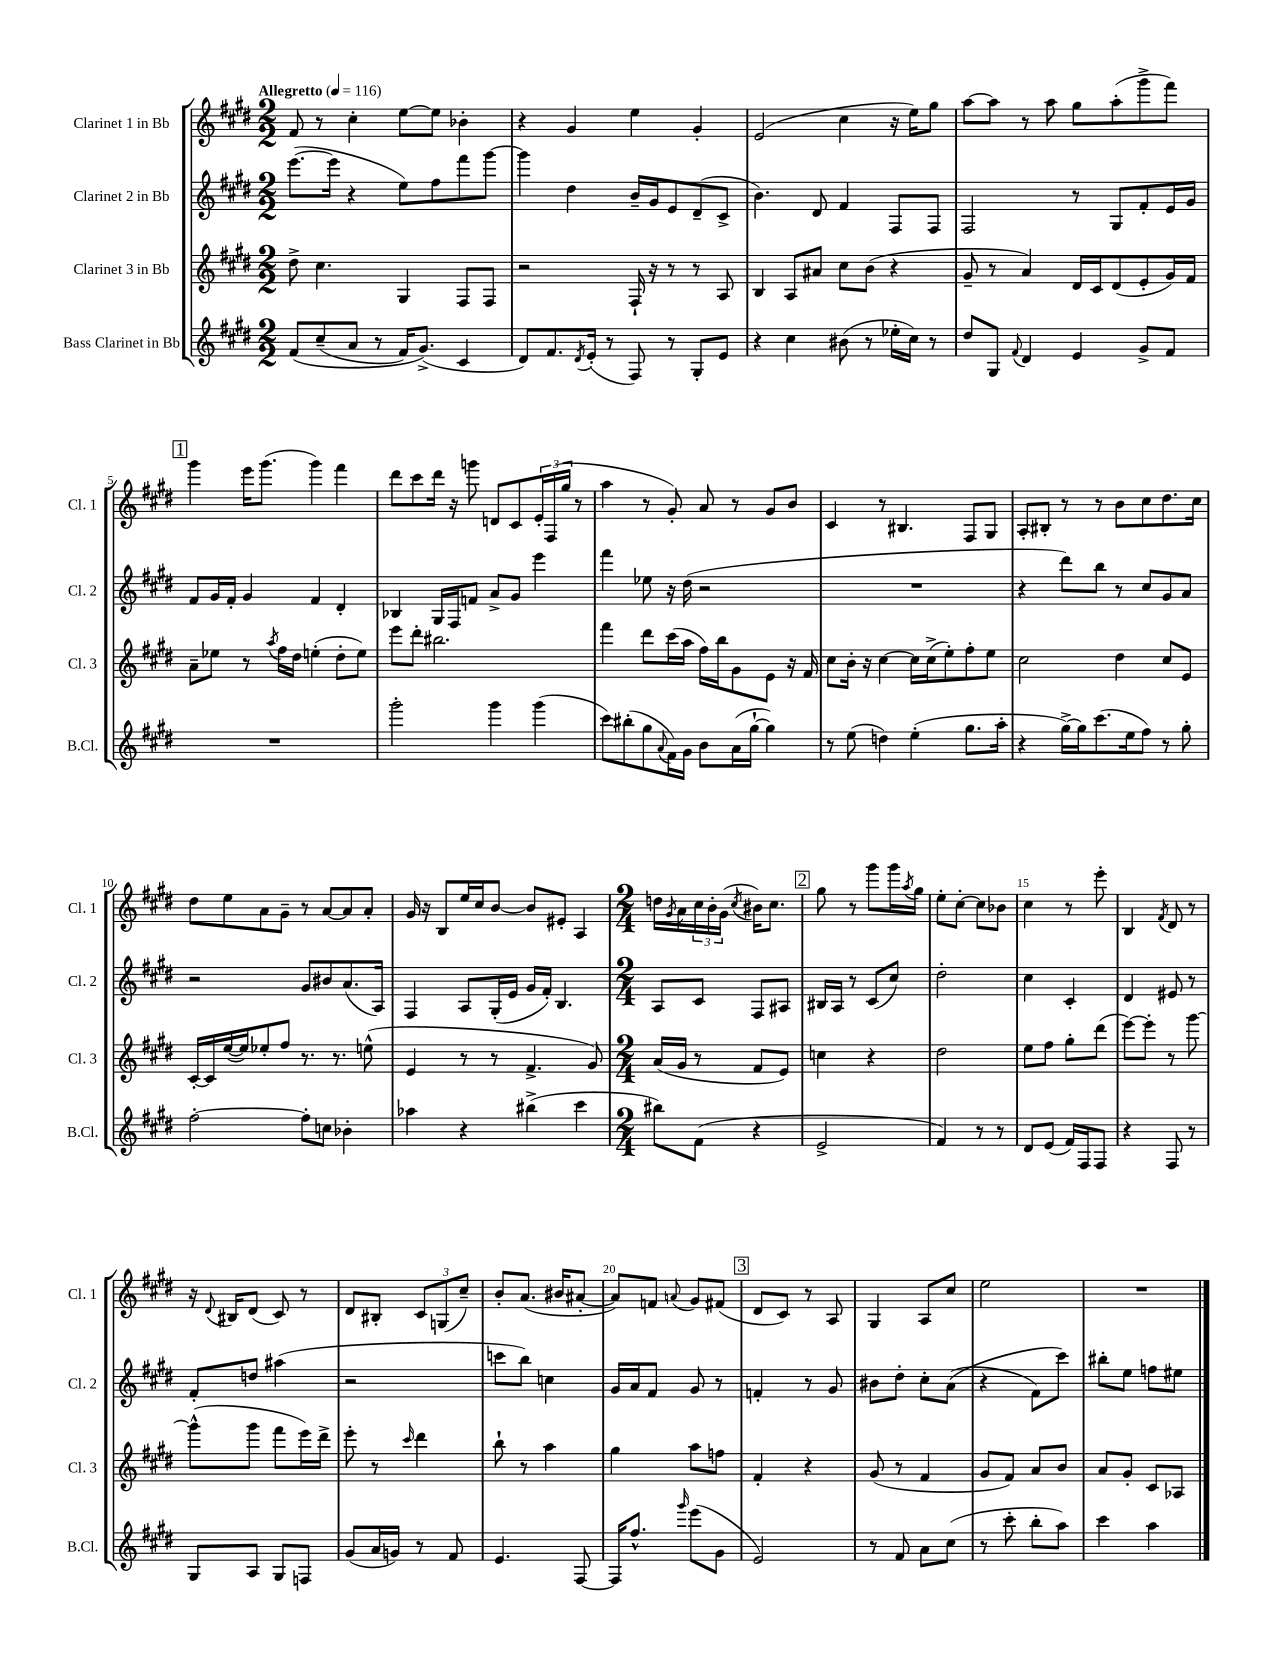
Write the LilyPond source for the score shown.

<<
\new StaffGroup <<
\new Staff = "s0" \with { instrumentName = "Clarinet 1 in Bb" shortInstrumentName = "Cl. 1" } {
    \clef treble \key e \major \numericTimeSignature \time 2/2 \tempo "Allegretto" 4 = 116
    fis'8 r8 cis''4-. e''8~ e''8 bes'4-. |
    r4 gis'4 e''4 gis'4-. |
    e'2( cis''4 r16 e''16) gis''8 |
    a''8~ a''8 r8 a''8 gis''8 a''8-.( gis'''8-> fis'''8) |
    \mark \markup { \box "1" } gis'''4 e'''16 gis'''8.( gis'''4) fis'''4 |
    dis'''8 cis'''8 dis'''16 r16 g'''8 d'8 cis'8 \tuplet 3/2 { e'16-. fis16( gis''16 } r8 |
    a''4 r8 gis'8-.) a'8 r8 gis'8 b'8 |
    cis'4 r8 bis4. fis8 gis8 |
    a8-. bis8-. r8 r8 b'8 cis''8 dis''8. cis''16 |
    dis''8 e''8 a'8 gis'8-- r8 a'8~ a'8 a'8-. |
    gis'16 r16 b8 e''16 cis''16 b'8~ b'8 eis'8-. a4 |
    \numericTimeSignature \time 2/4 d''16 \acciaccatura { gis'8 } a'16 \tuplet 3/2 { cis''16 b'16-. gis'16( } \acciaccatura { cis''8 } bis'16) cis''8. |
    \mark \markup { \box "2" } gis''8 r8 gis'''8 gis'''16 \acciaccatura { a''8 } gis''16 |
    e''8-. cis''8~-. cis''8 bes'8 |
    cis''4 r8 e'''8-. |
    b4 \acciaccatura { fis'8 } dis'8 r8 |
    r16 \appoggiatura { dis'8 } bis16 dis'8( cis'8) r8 |
    dis'8 bis8-. \tuplet 3/2 { cis'8 g8( cis''8--) } |
    b'8-. a'8.( bis'16 ais'8~-. |
    ais'8) f'8 \appoggiatura { a'8 } gis'8 fis'8( |
    \mark \markup { \box "3" } dis'8 cis'8) r8 a8 |
    gis4 a8 cis''8 |
    e''2 |
    R2 \bar "|." |
}
\new Staff = "s1" \with { instrumentName = "Clarinet 2 in Bb" shortInstrumentName = "Cl. 2" } {
    \clef treble \key e \major \numericTimeSignature \time 2/2
    e'''8.~( e'''16 r4 e''8) fis''8 fis'''8 gis'''8~ |
    gis'''4 dis''4 b'16-- gis'16 e'8 dis'8--( cis'8-> |
    b'4.) dis'8 fis'4 fis8 fis8 |
    fis2 r8 gis8 fis'8-. e'16 gis'16 |
    \mark \markup { \box "1" } fis'8 gis'16 fis'16-. gis'4 fis'4 dis'4-. |
    bes4 gis16 fis16 f'8 a'8-> gis'8 e'''4 |
    fis'''4 ees''8 r16 dis''16( r2 |
    R1 |
    r4 dis'''8) b''8 r8 cis''8 gis'8 a'8 |
    r2 gis'8 bis'8 a'8.( a16) |
    fis4 a8 gis16-.( e'16 gis'16 fis'16-.) b4. |
    \numericTimeSignature \time 2/4 a8 cis'8 fis8 ais8 |
    \mark \markup { \box "2" } bis16 a16 r8 cis'8( cis''8) |
    dis''2-. |
    cis''4 cis'4-. |
    dis'4 eis'8 r8 |
    fis'8-. d''8 ais''4( |
    r2 |
    c'''8 b''8) c''4 |
    gis'16 a'16 fis'8 gis'8 r8 |
    \mark \markup { \box "3" } f'4-. r8 gis'8 |
    bis'8 dis''8-. cis''8-. a'8(\( |
    r4 fis'8) cis'''8\) |
    bis''8-. e''8 f''8 eis''8 \bar "|." |
}
\new Staff = "s2" \with { instrumentName = "Clarinet 3 in Bb" shortInstrumentName = "Cl. 3" } {
    \clef treble \key e \major \numericTimeSignature \time 2/2
    dis''8-> cis''4. gis4 fis8 fis8 |
    r2 fis16-! r16 r8 r8 a8 |
    b4 a8 ais'8 cis''8 b'8( r4 |
    gis'8-- r8 a'4) dis'16 cis'16 dis'8( e'8-. gis'16) fis'16 |
    \mark \markup { \box "1" } a'8-- ees''8 r8 \acciaccatura { a''8 } fis''16 dis''16 e''4-.( dis''8-. e''8) |
    e'''8 dis'''8-. bis''2. |
    fis'''4 dis'''8 cis'''16( a''16 fis''16) b''16 gis'8 e'8 r16 fis'16 |
    cis''8 b'16-. r16 cis''4~ cis''16 cis''16->( e''8-.) fis''8-. e''8 |
    cis''2 dis''4 cis''8 e'8 |
    cis'16~-. cis'16 e''16~( e''16) ees''8-. fis''8 r8. r8. e''8-^( |
    e'4 r8 r8 fis'4.-> gis'8) |
    \numericTimeSignature \time 2/4 a'16( gis'16 r8 fis'8 e'8) |
    \mark \markup { \box "2" } c''4 r4 |
    dis''2 |
    e''8 fis''8 gis''8-. dis'''8( |
    e'''8~) e'''8-. r8 gis'''8~ |
    gis'''8-^( gis'''8 fis'''8 e'''16) dis'''16-> |
    e'''8-. r8 \grace { cis'''16 } dis'''4 |
    b''8-! r8 a''4 |
    gis''4 a''8 f''8 |
    \mark \markup { \box "3" } fis'4-. r4 |
    gis'8( r8 fis'4 |
    gis'8 fis'8) a'8 b'8 |
    a'8 gis'8-. cis'8 aes8 \bar "|." |
}
\new Staff = "s3" \with { instrumentName = "Bass Clarinet in Bb" shortInstrumentName = "B.Cl." } {
    \clef treble \key e \major \numericTimeSignature \time 2/2
    fis'8\( cis''8--( a'8 r8 fis'16) gis'8.->(\) cis'4 |
    dis'8) fis'8. \acciaccatura { dis'8 } e'16-.( r8 fis8) r8 gis8-. e'8 |
    r4 cis''4 bis'8( r8 ees''16-. cis''16) r8 |
    dis''8 gis8 \appoggiatura { fis'8 } dis'4 e'4 gis'8-> fis'8 |
    \mark \markup { \box "1" } R1 |
    gis'''2-. gis'''4 gis'''4( |
    cis'''8) bis''8-.( gis''8 \appoggiatura { a'8 } fis'16) gis'16 b'8 a'16( gis''16~-! gis''4) |
    r8 e''8( d''4) e''4-.( gis''8. a''16-. |
    r4 gis''16~->) gis''16 cis'''8.( e''16 fis''8) r8 gis''8-. |
    fis''2~-. fis''8-. c''8 bes'4-. |
    aes''4 r4 bis''4->( cis'''4 |
    \numericTimeSignature \time 2/4 bis''8) fis'8( r4 |
    \mark \markup { \box "2" } e'2-> |
    fis'4) r8 r8 |
    dis'8 e'8( fis'16) fis16 fis8 |
    r4 fis8 r8 |
    gis8 a8 gis8 f8 |
    gis'8( a'16 g'16) r8 fis'8 |
    e'4. fis8~ |
    fis16 fis''8.-^ \grace { gis'''16 } e'''8( gis'8 |
    \mark \markup { \box "3" } e'2) |
    r8 fis'8 a'8 cis''8( |
    r8 cis'''8-. b''8-. a''8) |
    cis'''4 a''4 \bar "|." |
}
>>
>>
\layout { \context { \Score \override BarNumber.break-visibility = ##(#f #t #t) barNumberVisibility = #(every-nth-bar-number-visible 5) } }
